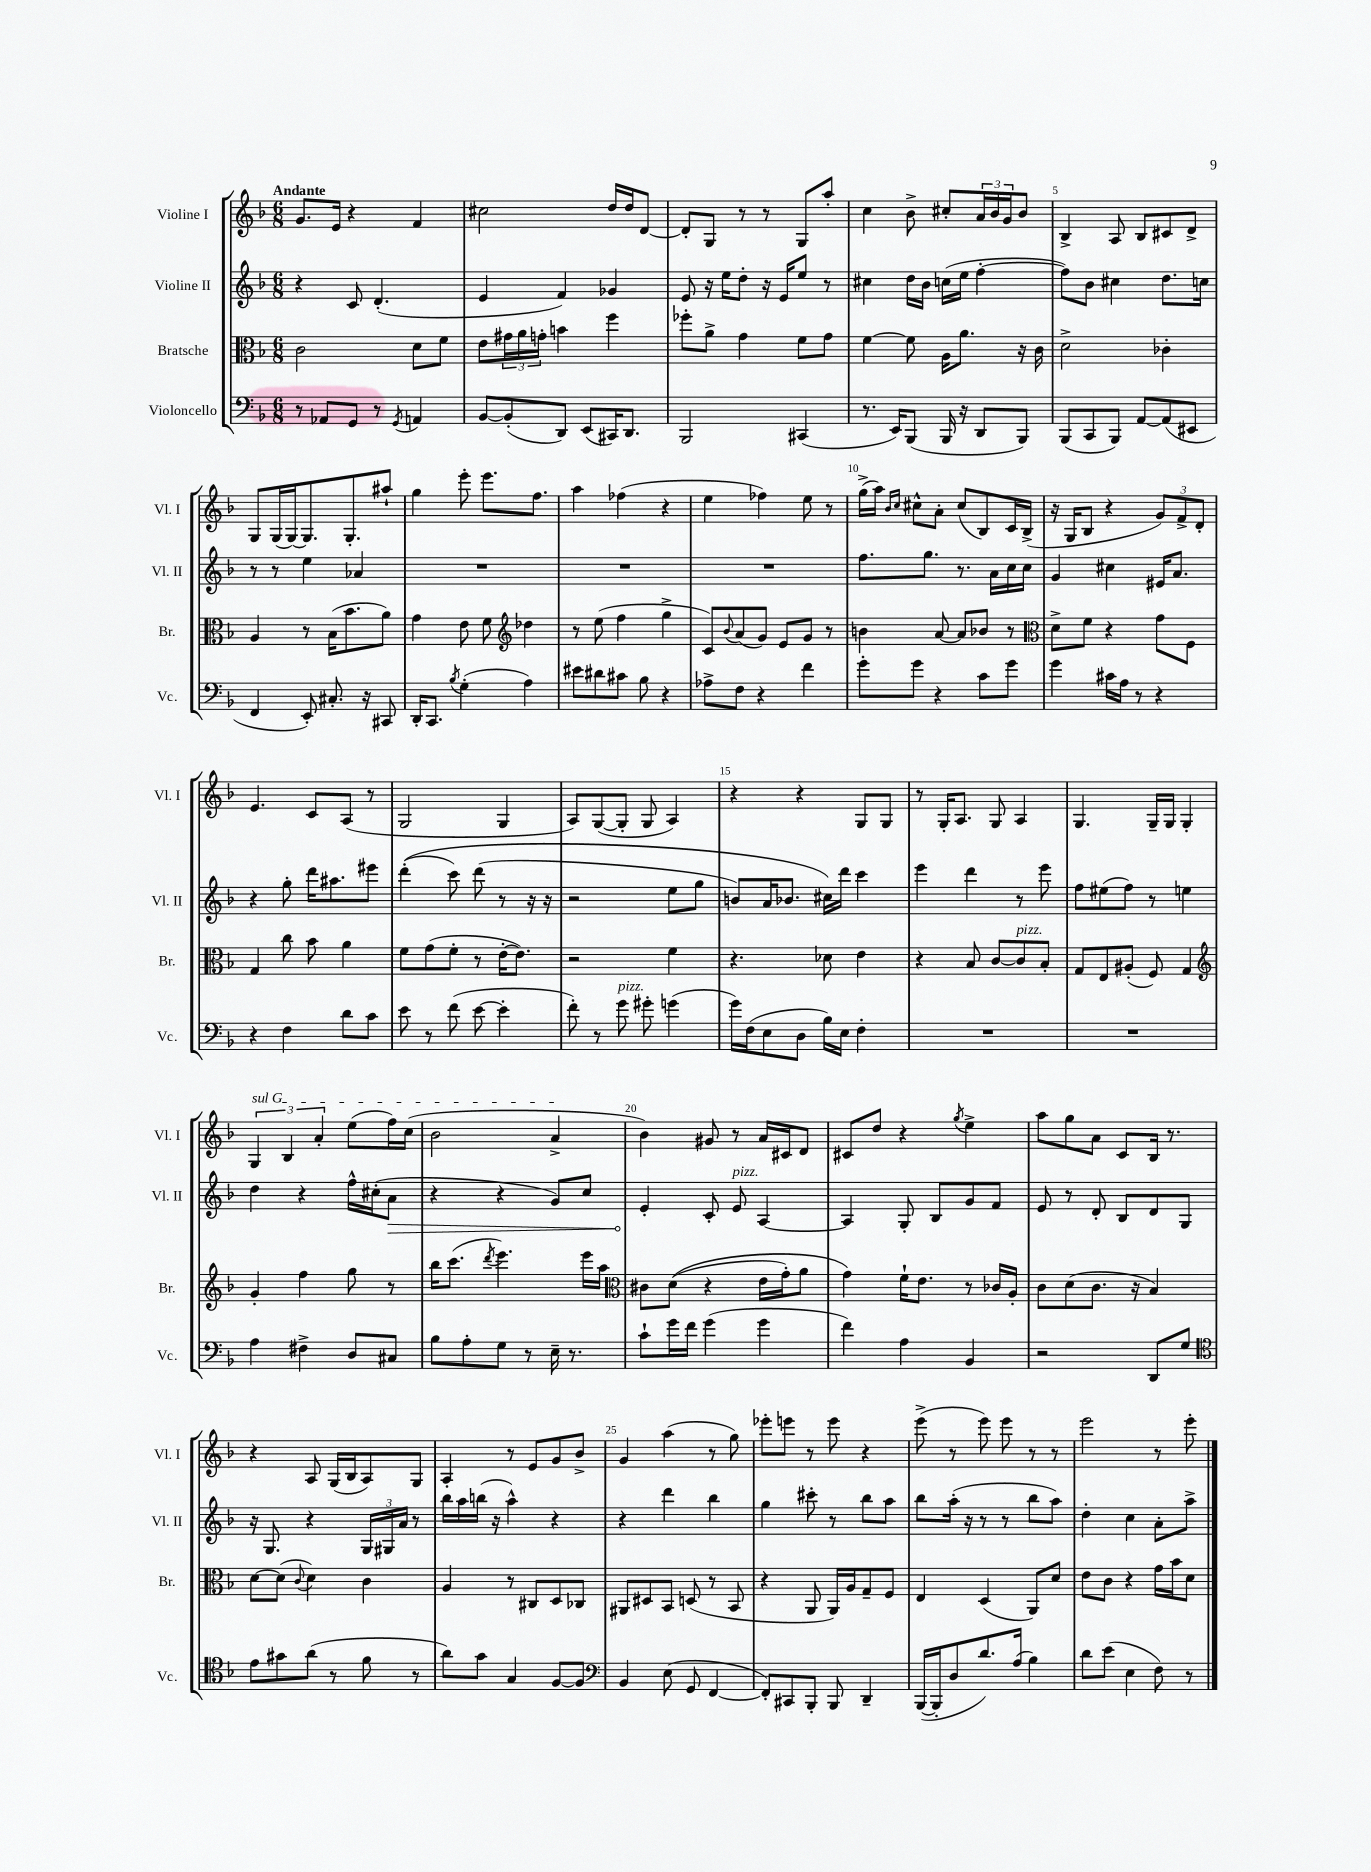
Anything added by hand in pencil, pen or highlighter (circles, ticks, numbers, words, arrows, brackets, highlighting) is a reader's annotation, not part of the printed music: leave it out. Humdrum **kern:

**kern	**kern	**kern	**kern
*staff4	*staff3	*staff2	*staff1
*clefF4	*clefC3	*clefG2	*clefG2
*k[b-]	*k[b-]	*k[b-]	*k[b-]
*M6/8	*M6/8	*M6/8	*M6/8
8r	2c	4r	8.g
8AA-	.	.	.
.	.	.	16e
8GG	.	8c	4r
8r	.	(4.d'	.
8qGG	.	.	.
4AA	8d	.	4f
.	8f	.	.
=	=	=	=
[8BB-	8e	4e	2cc#
(8BB-']	24g#	.	.
.	24a	.	.
.	24g'	.	.
8DD)	4b	4f)	.
(8EE	.	.	.
16CC#)	4ff	4g-	16dd
8.DD	.	.	16dd
.	.	.	[8d
=	=	=	=
2BBB-	8ff-'	8e	8d']
.	8a^	16r	8G
.	.	16ee	.
.	4g	8dd'	8r
.	.	16r	8r
.	.	16e	.
(4CC#	8f	8ee	8G
.	8g	8r	8aa'
=	=	=	=
8.r	[4f	4cc#	4cc
16EE)	.	.	.
(8BBB-	8f]	16dd	8b-^
.	.	16b-	.
16BBB-	16A	(16cc	8cc#'
16r	8.a	16ee	.
8DD	.	[4ff'	24a
.	.	.	24b-
.	.	.	24g
8BBB-)	16r	.	8b-
.	16c	.	.
=	=	=	=
(8BBB-	2d^	8ff])	4B-^
8CC	.	8b-	.
8BBB-)	.	4cc#	8A
[8AA	.	.	8B-
(8AA]	4c-'	8.dd	8c#
8EE#	.	.	8d^
.	.	16cc	.
=	=	=	=
4FF	4A	8r	8G
.	.	8r	(16G
.	.	.	[16G)
8EE')	8r	4ee	8.G]
8.C#'	(16B-	.	.
.	8.b-	.	8.G'
.	.	4a-	.
16r	.	.	.
8CC#	8a)	.	8aa#`
=	=	=	=
16DD'	4g	2.r	4gg
8.CC	.	.	.
8qB-	.	.	.
(4G'	8e	.	8eee'
.	8f	.	8.eee
*	*clefG2	*	*
4A)	4dd-	.	.
.	.	.	8.ff
=	=	=	=
8e#	8r	2.r	4aa
8d#	(8ee	.	.
8c#	4ff	.	(4ff-
8B-	.	.	.
4r	4gg^	.	4r
=	=	=	=
8A-^	8c)	2.r	4ee
.	8qqb-	.	.
8F	(8a	.	.
4r	8g)	.	4ff-)
.	8e	.	.
4f	8g	.	8ee
.	8r	.	8r
=	=	=	=
8g'	4b	8.ff	(16gg^
.	.	.	16aa)
.	.	.	16qqb-
.	.	.	16qqcc
8g	.	.	8cc#^^
.	.	8.gg	.
4r	[8a	.	8a'
.	8a]	8.r	(8cc#
8c	8b-	.	8B-)
.	.	16a	.
8g	8r	16cc	16c
.	.	16cc	(16B-^
=	=	=	=
*	*clefC3	*	*
4g	8d^	4g	16r
.	.	.	16G
.	8f	.	8B-
16c#	4r	4cc#	4r
16A	.	.	.
8r	.	.	.
4r	8g	16e#	12g)
.	.	8.a	.
.	.	.	12f^
.	8F	.	.
.	.	.	12d'
=	=	=	=
4r	4G	4r	4.e
4F	8cc	8gg'	.
.	8b-	16ddd	8c
.	.	8.aa#	.
8d	4a	.	(8A
8c	.	8eee#	8r
=	=	=	=
8e	8f	&((4ddd'	2G
8r	(8g	.	.
(8f	8f'	8ccc)	.
[8e	8r	(8ddd	.
4e']	[16e'	8r	4G
.	8.e])	.	.
.	.	16r	.
.	.	16r	.
=	=	=	=
8f')	2r	2r	8A)
8r	.	.	([8G
8g	.	.	8G']
8g#'	.	.	8G
(4g	4f	8ee	4A)
.	.	8gg	.
=	=	=	=
16g)	4.r	8b)	4r
(16F	.	.	.
8E	.	16a	.
.	.	8.b-	.
8D	.	.	4r
16B-)	8d-	16cc#&)	.
16E	.	16ddd	.
4F'	4e	4ccc	8G
.	.	.	8G
=	=	=	=
2.r	4r	4eee	8r
.	.	.	16G'
.	.	.	8.A
.	8B-	4ddd	.
.	[8c	.	8G
.	8c]	8r	4A
.	8B-'	8eee	.
=	=	=	=
2.r	8G	8ff	4.G
.	8E	(8ee#	.
.	(8A#'	8ff)	.
.	8F)	8r	16G~
.	.	.	16G
.	4G	4ee	4G'
=	=	=	=
*	*clefG2	*	*
4A	4g'	4dd	6G
.	.	.	6B-
4F#^	4ff	4r	.
.	.	.	6a'
8D	8gg	16ff^^	(8ee
.	.	(16cc#'	.
8C#	8r	8a	16ff)
.	.	.	(16cc
=	=	=	=
8B-	16bb-	4r	2b-
.	(8.ccc	.	.
8A'	.	.	.
.	8qddd	.	.
8G	4.eee)	4r	.
8r	.	.	.
16E~	.	8g)	4a^
8.r	.	.	.
.	16eee	8cc	.
.	16aa	.	.
=	=	=	=
*	*clefC3	*	*
8c`	8c#	4e'	4b-)
16g	&((8d	.	.
16f	.	.	.
(4g	4r	8c'	8g#
.	.	8e	8r
4g	16e	[4A	16a
.	16g')	.	16c#
.	8a	.	8d
=	=	=	=
4f)	4g&)	4A]	8c#
.	.	.	8dd
4A	16f`	8G'	4r
.	8.e	.	.
.	.	8B-	.
.	.	.	8qgg
4BB-	8r	8g	4ee^
.	16c-	8f	.
.	16A'	.	.
=	=	=	=
2r	8c	8e	8aa
.	(8d	8r	8gg
.	8.c	8d'	8a
.	.	8B-	8c
.	16r	.	.
8DD	4B-)	8d	16B-
.	.	.	8.r
8G	.	8G	.
=	=	=	=
*clefC4	*	*	*
8e	[8d	16r	4r
.	.	8.G	.
8g#	(8d]	.	.
.	8qqc	.	.
(8a	4d)	4r	8A
8r	.	.	(16G
.	.	.	16B-
8f	4c	24G	8A)
.	.	24G#	.
.	.	24a	.
8r	.	8r	8G
=	=	=	=
8a)	4A	16bb-	4A'
.	.	16aa	.
8g	.	(16bb	.
.	.	16r	.
4G	8r	4aa^^)	8r
.	8C#	.	8e
[8F	8D	4r	8g
8F]	8C-	.	8b-^
=	=	=	=
*clefF4	*	*	*
4BB-	8AA#	4r	4g
.	8D#	.	.
(8E	8BB-	4ddd	(4aa
8GG	(8D	.	.
[4FF	8r	4bb-	8r
.	8BB-	.	8gg)
=	=	=	=
8FF'])	4r	4gg	8eee-'
8CC#	.	.	8eee
8BBB-'	8AA	8ccc#'	8r
8BBB-	16AA)	8r	8eee
.	16A	.	.
4DD~	8G~	8bb-	4r
.	8F	8aa	.
=	=	=	=
([16BBB-	4E	8bb-	(8eee^
16BBB-']	.	.	.
8D	.	(16aa'	8r
.	.	16r	.
8.d)	(4D	8r	8eee)
.	.	8r	8eee
(16A	.	.	.
4B-)	8AA)	8bb-	8r
.	8d	8aa)	8r
=	=	=	=
8d	8e	4dd'	2eee
(8e	8c	.	.
4E	4r	4cc	.
8F)	16g	8a'	8r
.	16b-	.	.
8r	8d	8aa^	8eee'
==	==	==	==
*-	*-	*-	*-
